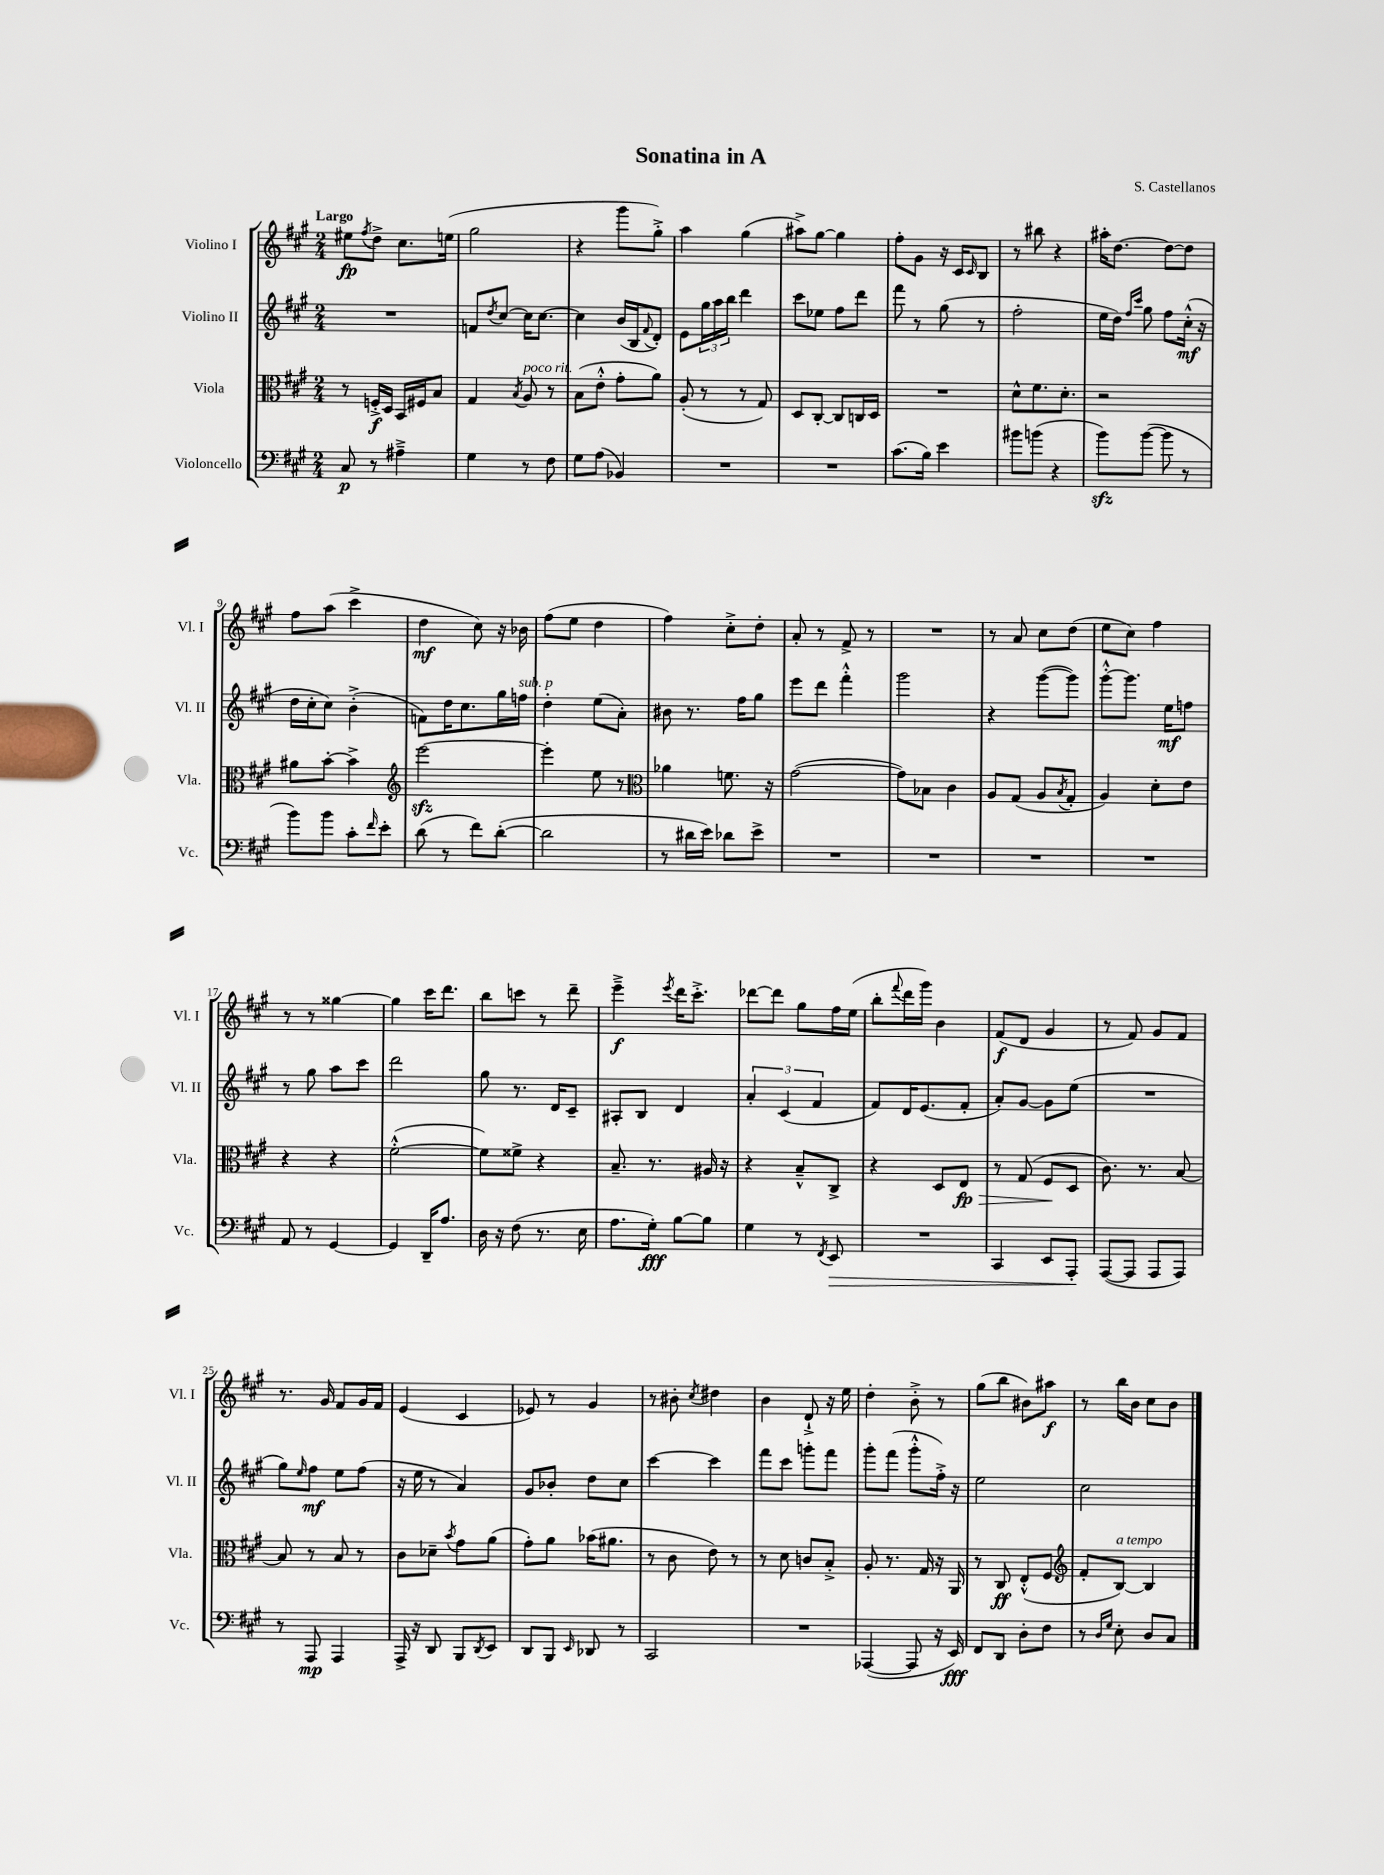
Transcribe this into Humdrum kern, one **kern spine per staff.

**kern	**dynam	**kern	**dynam	**kern	**dynam	**kern	**dynam
*part4	*part4	*part3	*part3	*part2	*part2	*part1	*part1
*staff4	*staff4	*staff3	*staff3	*staff2	*staff2	*staff1	*staff1
*I"Violoncello	*	*I"Viola	*	*I"Violino II	*	*I"Violino I	*
*I'Vc.	*	*I'Vla.	*	*I'Vl. II	*	*I'Vl. I	*
*clefF4	*	*clefC3	*	*clefG2	*	*clefG2	*
*k[f#c#g#]	*	*k[f#c#g#]	*	*k[f#c#g#]	*	*k[f#c#g#]	*
*M2/4	*	*M2/4	*	*M2/4	*	*M2/4	*
=1	=1	=1	=1	=1	=1	=1	=1
!	!	!	!	!	!	!LO:TX:a:B:t=Largo	!
8C#/	p	8r	.	2r	.	8ee#X\L	fp
.	.	.	.	.	.	8qff#/	.
8r	.	16Fn'^/LL	f	.	.	8dd^\J	.
.	.	16D/JJ	.	.	.	.	.
4A#X~^\	.	16BB/LL	.	.	.	8.cc#\L	.
.	.	16F#X/J	.	.	.	.	.
.	.	8B/J	.	.	.	.	.
.	.	.	.	.	.	(16een\Jk	.
=2	=2	=2	=2	=2	=2	=2	=2
4G#\	.	4G#/	.	8fn/L	.	2gg#\	.
.	.	.	.	8qdd/	.	.	.
.	.	.	.	[8cc#/J	.	.	.
.	.	8qB/	.	.	.	.	.
!	!	!LO:TX:a:i:t=poco rit.	!	!	!	!	!
8r	.	8A/	.	16cc#\KL]	.	.	.
.	.	.	.	[8.cc#\J	.	.	.
8F#\	.	8r	.	.	.	.	.
=3	=3	=3	=3	=3	=3	=3	=3
8G#\L	.	(8B\L	.	4cc#\]	.	4r	.
(8A\J	.	8e'^^\J	.	.	.	.	.
4BB-X/)	.	8g#'\L	.	(16b/LL	.	8ggg#\L	.
.	.	.	.	16B/J	.	.	.
.	.	.	.	8qqf#/	.	.	.
.	.	8a\J)	.	8d'/J)	.	8gg#'^\J)	.
=4	=4	=4	=4	=4	=4	=4	=4
2r	.	(8A'/	.	8e\L	.	4aa\	.
.	.	8r	.	24gg#\L	.	.	.
.	.	.	.	24aa\	.	.	.
.	.	.	.	24bb\JJ	.	.	.
.	.	8r	.	4ddd\	.	(4gg#\	.
.	.	8G#/)	.	.	.	.	.
=5	=5	=5	=5	=5	=5	=5	=5
2r	.	8D/L	.	8ccc#\L	.	8aa#X^\L)	.
.	.	[8C#'/J	.	8ee-X\J	.	[8gg#\J	.
.	.	8C#/L]	.	8ff#\L	.	4gg#\]	.
.	.	16Cn/L	.	8ddd\J	.	.	.
.	.	16D/JJ	.	.	.	.	.
=6	=6	=6	=6	=6	=6	=6	=6
(8.c#\L	.	2r	.	8fff#\	.	8ff#'\L	.
.	.	.	.	8r	.	8g#\J	.
16B\Jk)	.	.	.	.	.	.	.
4e\	.	.	.	(8gg#\	.	16r	.
.	.	.	.	.	.	16c#/KL	.
.	.	.	.	.	.	16qqc#/	.
.	.	.	.	8r	.	8B/J	.
=7	=7	=7	=7	=7	=7	=7	=7
8b#X\L	.	8d^^\L	.	2ff#'\	.	8r	.
(8bn\J	.	8.f#\	.	.	.	8bb#X\	.
4r	.	.	.	.	.	4r	.
.	.	8.d'\J	.	.	.	.	.
=8	=8	=8	=8	=8	=8	=8	=8
8bzz\L)	.	2r	.	16ee\LL	.	16aa#X'\KL	.
.	.	.	.	16dd\JJ)	.	[8.dd\J	.
.	.	.	.	16qqff#/LL	.	.	.
.	.	.	.	16qqccc#/JJ	.	.	.
([8b\J	.	.	.	8gg#\	.	.	.
8b\]	.	.	.	8ff#\L	.	8dd\L_	.
8r	.	.	.	(16cc#'^^\Jk	mf	8dd\J]	.
.	.	.	.	16r	.	.	.
!!LO:LB:g=z
=9	=9	=9	=9	=9	=9	=9	=9
8b\L)	.	8a#X\L	.	16dd\LL	.	8ff#\L	.
.	.	.	.	16cc#'\J	.	.	.
8b\J	.	[8b'\J	.	8cc#\J)	.	(8aa\J	.
8c#'\L	.	4b^\]	.	(4b'^\	.	4ccc#^\	.
16qqf#/	.	.	.	.	.	.	.
8e'\J	.	.	.	.	.	.	.
=10	=10	=10	=10	=10	=10	=10	=10
*	*	*clefG2	*	*	*	*	*
(8d\	.	[2eeezz\	.	8fn\L)	.	4dd\	mf
8r	.	.	.	16dd\K	.	.	.
.	.	.	.	8.cc#\	.	.	.
8f#\L)	.	.	.	.	.	8cc#\)	.
([8d'\J	.	.	.	16gg#\L	.	16r	.
!	!	!	!	!LO:TX:a:i:t=sub. p	!	!	!
.	.	.	.	16ffn\JJ	.	16b-X\	.
=11	=11	=11	=11	=11	=11	=11	=11
2d\]	.	4eee'\]	.	4dd'\	.	(8ff#\L	.
.	.	.	.	.	.	8ee\J	.
.	.	8ee\	.	(8ee\L	.	4dd\	.
.	.	8r	.	8a'\J)	.	.	.
=12	=12	=12	=12	=12	=12	=12	=12
*	*	*clefC3	*	*	*	*	*
8r	.	4a-X\	.	8b#X\	.	4ff#\)	.
16d#X\LL	.	.	.	8.r	.	.	.
16e\JJ)	.	.	.	.	.	.	.
8d-X\L	.	8.fn\	.	.	.	8cc#'^\L	.
.	.	.	.	16ff#\KL	.	.	.
8e^\J	.	.	.	8gg#\J	.	8dd'\J	.
.	.	16r	.	.	.	.	.
=13	=13	=13	=13	=13	=13	=13	=13
2r	.	([2g#\	.	8eee\L	.	8a'/	.
.	.	.	.	8ddd\J	.	8r	.
.	.	.	.	4fff#'^^\	.	8f#^/	.
.	.	.	.	.	.	8r	.
=14	=14	=14	=14	=14	=14	=14	=14
2r	.	8g#\L])	.	2ggg#\	.	2r	.
.	.	8B-X\J	.	.	.	.	.
.	.	4c#\	.	.	.	.	.
=15	=15	=15	=15	=15	=15	=15	=15
2r	.	8A/L	.	4r	.	8r	.
.	.	(8G#/J	.	.	.	8a/	.
.	.	8A/L	.	([8ggg#\L	.	8cc#\L	.
.	.	8qB/	.	.	.	.	.
.	.	8G#'/J	.	8ggg#\J])	.	(8dd\J	.
=16	=16	=16	=16	=16	=16	=16	=16
2r	.	4A/)	.	[8ggg#'^^\L	.	8ee\L	.
.	.	.	.	8.ggg#\J]	.	8cc#\J)	.
.	.	8d'\L	.	.	.	4ff#\	.
.	.	.	.	16ee\KL	mf	.	.
.	.	8e\J	.	8ffn\J	.	.	.
!!LO:LB:g=z
=17	=17	=17	=17	=17	=17	=17	=17
8AA/	.	4r	.	8r	.	8r	.
8r	.	.	.	8gg#\	.	8r	.
[4GG#/	.	4r	.	8aa\L	.	[4gg##X\	.
.	.	.	.	8ccc#\J	.	.	.
=18	=18	=18	=18	=18	=18	=18	=18
4GG#/]	.	([2f#'^^\	.	2ddd\	.	4gg##\]	.
16DD~/KL	.	.	.	.	.	16ccc#\KL	.
8.A/J	.	.	.	.	.	8.ddd\J	.
=19	=19	=19	=19	=19	=19	=19	=19
16D\	.	8f#\L])	.	8gg#\	.	8bb\L	.
16r	.	.	.	.	.	.	.
(8F#\	.	8f##X^\J	.	8.r	.	8cccn\J	.
8.r	.	4r	.	.	.	8r	.
.	.	.	.	16d/KL	.	.	.
.	.	.	.	8c#~/J	.	8ddd~\	.
16E\	.	.	.	.	.	.	.
=20	=20	=20	=20	=20	=20	=20	=20
8.A\L	.	8.B~/	.	8A#X'/L	.	4eee~^\	f
.	.	.	.	8B/J	.	.	.
16G#'\Jk)	fff	8.r	.	.	.	.	.
.	.	.	.	.	.	8qeee/	.
[8B\L	.	.	.	4d/	.	16ddd\KL	.
.	.	.	.	.	.	8.ccc#'^\J	.
8B\J]	.	16A#X/	.	.	.	.	.
.	.	16r	.	.	.	.	.
=21	=21	=21	=21	=21	=21	=21	=21
4G#\	.	4r	.	6a'/	.	[8ddd-X\L	.
.	.	.	.	.	.	8ddd-\J]	.
.	.	.	.	(6c#/	.	.	.
8r	.	8B~^^/L	.	.	.	8gg#\L	.
.	.	.	.	6f#/	.	.	.
8qFF#/	.	.	.	.	.	.	.
!	!LO:HP:b	!	!	!	!	!	!
8EE/	>	8C#^/J	.	.	.	16ff#\L	.
.	.	.	.	.	.	(16ee\JJ	.
=22	=22	=22	=22	=22	=22	=22	=22
2r	.	4r	.	8f#/L)	.	8bb'\L	.
.	.	.	.	.	.	8qqfff#/	.
.	.	.	.	16d/K	.	16ddd\L	.
.	.	.	.	(8.e/	.	16ggg#\JJ)	.
.	.	8D/L	.	.	.	4b\	.
!	!	!	!LO:HP:b	!	!	!	!
.	.	8E/J	> fp	8f#'/J	.	.	.
=23	=23	=23	=23	=23	=23	=23	=23
4CC#/	.	8r	.	8a'/L)	.	(8f#/L	f
.	.	(8G#/	.	[8g#/J	.	8d/J	.
8EE/L	.	8F#/L	.	8g#\L]	.	4g#/	.
8AAA'/J	.	8D/J	]	(8ee\J	.	.	.
.	]	.	.	.	.	.	.
=24	=24	=24	=24	=24	=24	=24	=24
([8AAA/L	.	8.c#\)	.	2r	.	8r	.
8AAA/J]	.	.	.	.	.	8f#/)	.
.	.	8.r	.	.	.	.	.
8AAA/L	.	.	.	.	.	8g#/L	.
8AAA/J)	.	[8B/	.	.	.	8f#/J	.
!!LO:LB:g=z
=25	=25	=25	=25	=25	=25	=25	=25
8r	.	8B/]	.	8gg#\L)	.	8.r	.
.	.	.	.	16qqee/	.	.	.
8AAA/	mp	8r	.	8ff#\J	mf	.	.
.	.	.	.	.	.	16g#/	.
4AAA/	.	8B/	.	8ee\L	.	8f#/L	.
.	.	8r	.	(8ff#\J	.	16g#/L	.
.	.	.	.	.	.	16f#/JJ	.
=26	=26	=26	=26	=26	=26	=26	=26
16AAA^/	.	8c#\L	.	16r	.	(4e/	.
16r	.	.	.	16ee\	.	.	.
8DD/	.	8d-X~\J	.	8r	.	.	.
.	.	8qb/	.	.	.	.	.
8BBB/L	.	8g#\L	.	4a/)	.	4c#/	.
8qDD/	.	.	.	.	.	.	.
8EE/J	.	(8a\J	.	.	.	.	.
=27	=27	=27	=27	=27	=27	=27	=27
8DD/L	.	8g#'\L)	.	8g#/L	.	8e-X/)	.
8BBB/J	.	8a\J	.	8b-X'/J	.	8r	.
16qqEE/	.	.	.	.	.	.	.
8DD-X/	.	(16b-X\KL	.	8dd\L	.	4g#/	.
.	.	8.a#X\J	.	.	.	.	.
8r	.	.	.	8cc#\J	.	.	.
=28	=28	=28	=28	=28	=28	=28	=28
2CC#/	.	8r	.	[4ccc#\	.	8r	.
.	.	8c#\	.	.	.	8b#X'\	.
.	.	.	.	.	.	8qcc#/	.
.	.	8e\)	.	4ccc#\]	.	4dd#X\	.
.	.	8r	.	.	.	.	.
=29	=29	=29	=29	=29	=29	=29	=29
2r	.	8r	.	8fff#\L	.	4b\	.
.	.	8d\	.	8ccc#\J	.	.	.
.	.	8cn/L	.	8gggn'\L	.	8d`^/	.
.	.	8B'^/J	.	8fff#\J	.	16r	.
.	.	.	.	.	.	16ee\	.
=30	=30	=30	=30	=30	=30	=30	=30
([4AAA-X/	.	8A'/	.	8ggg#'\L	.	4dd'\	.
.	.	8.r	.	(8fff#\J	.	.	.
8AAA-/]	.	.	.	8ggg#'^^\L	.	8b'^\	.
.	.	16G#/	.	.	.	.	.
16r	.	16r	.	16ff#'^\Jk)	.	8r	.
16EE/)	fff	16AA/	.	16r	.	.	.
=31	=31	=31	=31	=31	=31	=31	=31
8FF#/L	.	8r	.	2ee\	.	(8gg#\L	.
8DD/J	.	8C#/	ff	.	.	8bb\J	.
8D'\L	.	(8E'^^/L	.	.	.	8b#X\L)	.
8F#\J	.	8F#/J	.	.	.	8aa#X\J	f
=32	=32	=32	=32	=32	=32	=32	=32
*	*	*clefG2	*	*	*	*	*
8r	.	8f#'/L	.	2cc#\	.	8r	.
16qqD/LL	.	.	.	.	.	.	.
16qqG#/JJ	.	.	.	.	.	.	.
!	!	!LO:TX:a:i:t=a tempo	!	!	!	!	!
8E'\	.	[8B/J)	.	.	.	16bb\LL	.
.	.	.	.	.	.	16b\JJ	.
8D/L	.	4B/]	.	.	.	8cc#\L	.
8C#/J	.	.	.	.	.	8b\J	.
==	==	==	==	==	==	==	==
*-	*-	*-	*-	*-	*-	*-	*-
